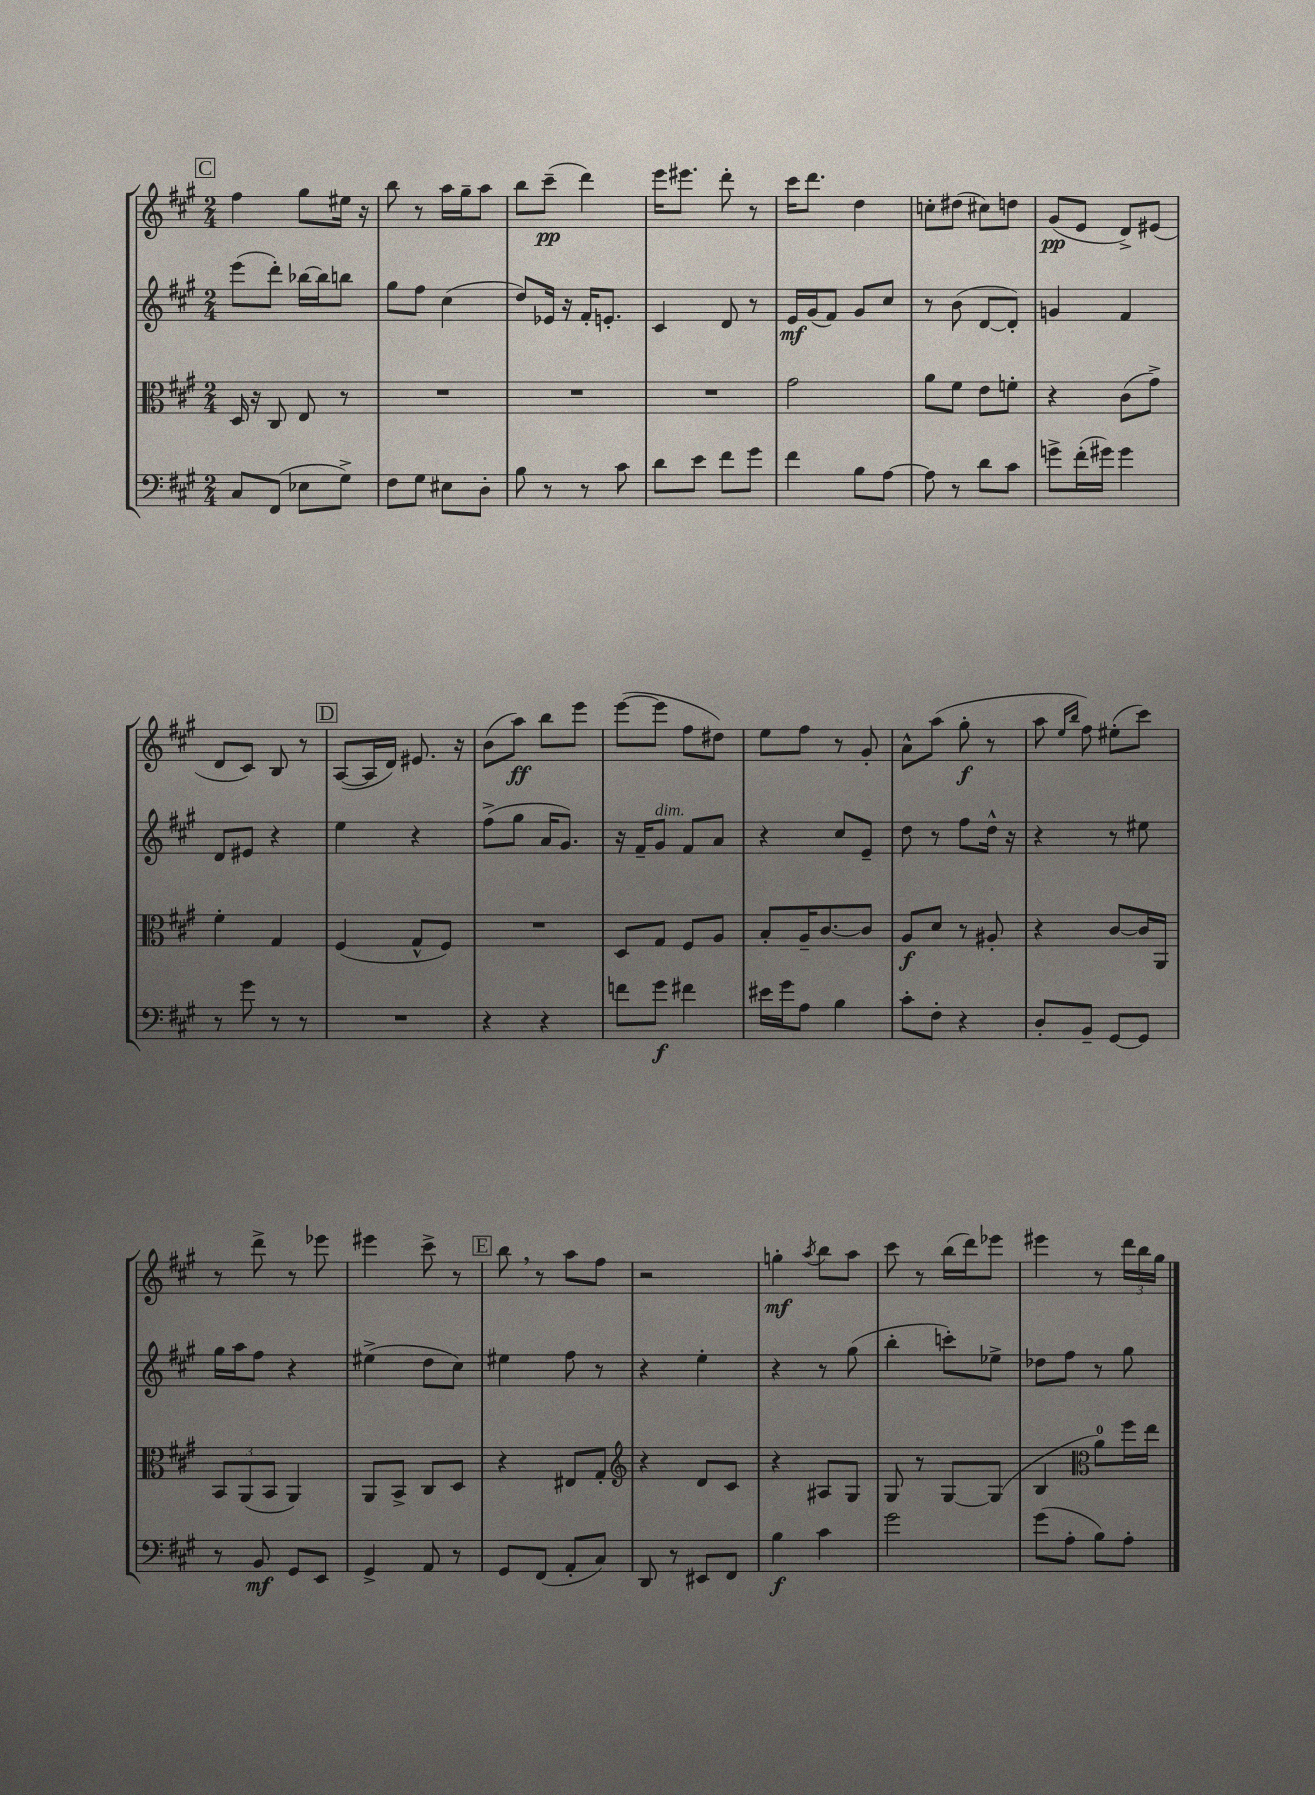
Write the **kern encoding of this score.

**kern	**kern	**kern	**kern
*staff4	*staff3	*staff2	*staff1
*clefF4	*clefC3	*clefG2	*clefG2
*k[f#c#g#]	*k[f#c#g#]	*k[f#c#g#]	*k[f#c#g#]
*M2/4	*M2/4	*M2/4	*M2/4
8C#/L	16D/	(8eee\L	4ff#\
.	16r	.	.
(8FF#/J	8C#/	8ddd'\J)	.
8E-\L	8E/	[16bb-\LL	8gg#\L
.	.	16bb-\]J	.
8G#^\J)	8r	8bb\J	16ee#\Jk
.	.	.	16r
=	=	=	=
8F#\L	2r	8gg#\L	8bb\
8G#\J	.	8ff#\J	8r
8E#\L	.	(4cc#\	16aa\LL
.	.	.	16gg#~\J
8D'\J	.	.	8aa\J
=	=	=	=
8B\	2r	8dd/L)	8bb\L
8r	.	16e-/Jk	(8ccc#~\J
.	.	16r	.
8r	.	16f#'/LK	4ddd\)
.	.	8.e'/J	.
8c#\	.	.	.
=	=	=	=
8d\L	2r	4c#/	16eee\LK
.	.	.	8.eee#\J
8e\J	.	.	.
8f#\L	.	8d/	8ddd'\
8g#\J	.	8r	8r
=	=	=	=
4f#\	2g#\	16e/LL	16ccc#\LK
.	.	(16g#/J	8.ddd\J
.	.	8f#/J)	.
8B\L	.	8g#/L	4dd\
[8A\J	.	8cc#/J	.
=	=	=	=
8A\]	8a\L	8r	8cc'\L
8r	8f#\J	(8b\	(8dd#\J
8d\L	8e\L	[8d/L	8cc#\L)
8c#\J	8f'\J	8d'/]J)	8dd\J
=	=	=	=
8g^\L	4r	4g/	(8g#/L
(16f#'\L	.	.	8e/J
16g#\JJ)	.	.	.
4g#\	(8c#\L	4f#/	8d^/L)
.	8g#^\J)	.	(8e#/J
=	=	=	=
8r	4f#'\	8d/L	8d/L
8g#\	.	8e#/J	8c#/J)
8r	4G#/	4r	8B/
8r	.	.	8r
=	=	=	=
2r	(4F#/	4ee\	([8A/L
.	.	.	16A/]L
.	.	.	16d/JJ)
.	8G#^^/L	4r	8.e#/
.	8F#/J)	.	.
.	.	.	16r
=	=	=	=
4r	2r	(8ff#^\L	(8b\L
.	.	8gg#\J	8aa\J)
4r	.	16a/LK	8bb\L
.	.	8.g#/J)	.
.	.	.	8eee\J
=	=	=	=
8f\L	8D/L	16r	([8eee\L
.	.	16f#~/LK	.
8g#\J	8G#/J	8g#/J	8eee\]J
4f#\	8F#/L	8f#/L	8ff#\L
.	8A/J	8a/J	8dd#\J)
=	=	=	=
16e#\LL	8B'/L	4r	8ee\L
16g#\J	.	.	.
8A\J	16A~/K	.	8ff#\J
.	[8.c#/	.	.
4B\	.	8cc#/L	8r
.	8c#/]J	8e~/J	8g#'/
=	=	=	=
8c#'\L	8A/L	8dd\	8a^^\L
8F#'\J	8d/J	8r	(8aa\J
4r	8r	8ff#\L	8gg#'\
.	8A#'/	16dd^^\Jk	8r
.	.	16r	.
=	=	=	=
8D'/L	4r	4r	8aa\
.	.	.	16qqee/LL
.	.	.	16qqbb/JJ
8BB~/J	.	.	8ff#\)
[8GG#/L	[8c#/L	8r	(8ee#'\L
8GG#/]J	16c#/]L	8ee#\	8ccc#\J)
.	16AA/JJ	.	.
=	=	=	=
8r	12BB/L	16gg#\LL	8r
.	.	16aa\J	.
.	(12AA/	.	.
8BB/	.	8ff#\J	8ddd^\
.	12BB/J	.	.
8GG#/L	4AA/)	4r	8r
8EE/J	.	.	8eee-\
=	=	=	=
4GG#^/	8AA/L	(4ee#^\	4eee#\
.	8BB^/J	.	.
8AA/	8C#/L	8dd\L	8ccc#^\
8r	8D/J	8cc#\J)	8r
=	=	=	=
8GG#/L	4r	4ee#\	8bb\
(8FF#/J	.	.	8r
8AA'/L	8E#/L	8ff#\	8aa\L
8C#/J)	8G#'/J	8r	8ff#\J
=	=	=	=
*	*clefG2	*	*
8DD/	4r	4r	2r
8r	.	.	.
8EE#/L	8d/L	4ee'\	.
8FF#/J	8c#/J	.	.
=	=	=	=
4B\	4r	4r	4gg'\
.	.	.	8qaa/
4c#\	8A#/L	8r	8bb\L
.	8G#/J	(8gg#\	8aa\J
=	=	=	=
2g#\	8G#/	4bb'\	8ccc#\
.	8r	.	8r
.	[8G#/L	8ccc'\L)	(16bb\LL
.	.	.	16ddd\J)
.	(8G#/]J	8ee-^\J	8eee-\J
=	=	=	=
(8g#\L	4B/	8dd-\L	4eee#\
8A'\J	.	8ff#\J	.
*	*clefC3	*	*
8B\L)	8a\L)	8r	8r
8A'\J	16ff#\L	8gg#\	24ddd\LL
.	.	.	24bb\
.	16ee\JJ	.	.
.	.	.	24gg#\JJ
==	==	==	==
*-	*-	*-	*-
